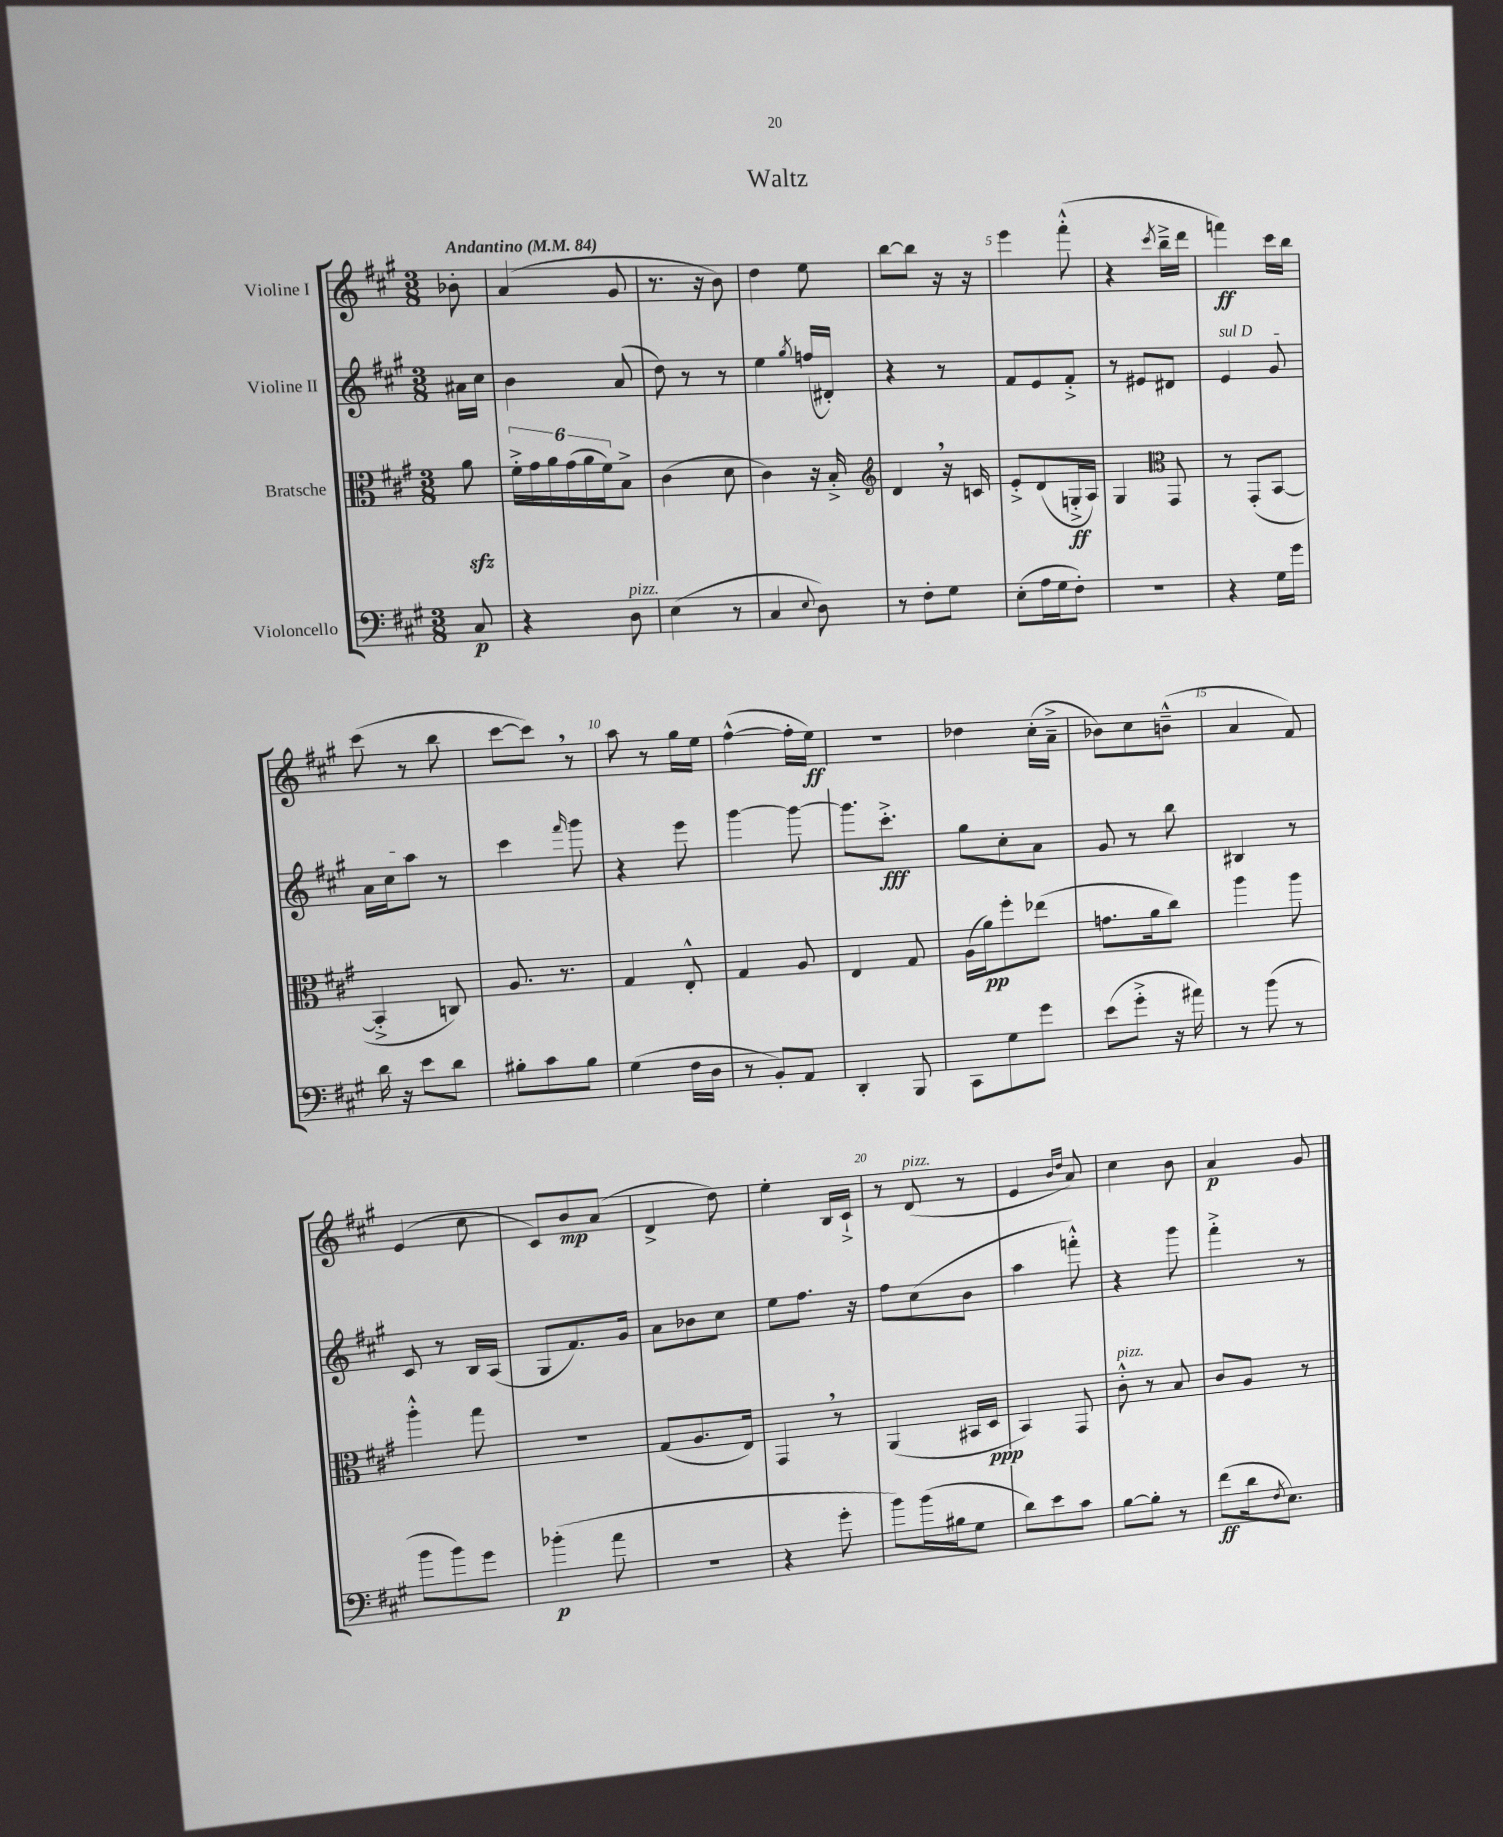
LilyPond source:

\header { title = "Waltz" }
<<
\new StaffGroup <<
\new Staff = "s0" \with { instrumentName = "Violine I" } {
    \clef treble \key a \major \numericTimeSignature \time 3/8 \partial 8 \tempo "Andantino" 4 = 84
    bes'8-. |
    a'4( gis'8 |
    r8. r16 b'8) |
    d''4 e''8 |
    b''8~ b''8 r16 r16 |
    e'''4 fis'''8-.-^( |
    r4 \acciaccatura { cis'''8 } b''16---> d'''16 |
    f'''4\ff) cis'''16 b''16 |
    cis'''8( r8 b''8 |
    cis'''8~ cis'''8) \breathe r8 |
    a''8 r8 gis''16 e''16 |
    fis''4~-^( fis''16-. e''16\ff) |
    R4. |
    des''4 cis''16-.( a'16---> |
    bes'8) cis''8 b'8---^( |
    a'4 fis'8) |
    e'4( cis''8 |
    cis'8) b'8\mp a'8( |
    d'4-> d''8) |
    e''4-. b16 cis'16-!-> |
    r8 d'8^\markup { \italic "pizz." }( r8 |
    e'4 \grace { b'16 d''16 } a'8) |
    cis''4 b'8 |
    a'4\p gis'8 \bar "|." |
}
\new Staff = "s1" \with { instrumentName = "Violine II" } {
    \clef treble \key a \major \numericTimeSignature \time 3/8 \partial 8
    ais'16 cis''16 |
    b'4 a'8( |
    d''8) r8 r8 |
    e''4 \acciaccatura { gis''8 } f''16( dis'16-.) |
    r4 r8 |
    fis'8 e'8 fis'8-.-> |
    r8 eis'8 dis'8 |
    \once \override TextSpanner.bound-details.left.text = \markup { \italic "sul D" } e'4\startTextSpan gis'8 |
    a'16 cis''16 a''8\stopTextSpan r8 |
    cis'''4 \grace { fis'''16 } gis'''8 |
    r4 e'''8 |
    gis'''4~ gis'''8~ |
    gis'''8. cis'''8.-.->\fff |
    gis''8 cis''8-. a'8 |
    gis'8 r8 b''8 |
    bis4 r8 |
    cis'8 r8 b16 a16( |
    gis8 fis'8.) gis'16 |
    a'8 bes'8 cis''8 |
    e''8 fis''8. r16 |
    fis''8 cis''8( b'8 |
    a''4 f'''8-.-^) |
    r4 gis'''8 |
    fis'''4-.-> r8 \bar "|." |
}
\new Staff = "s2" \with { instrumentName = "Bratsche" } {
    \clef alto \key a \major \numericTimeSignature \time 3/8 \partial 8
    a'8\sfz |
    \tuplet 6/4 { fis'16-.-> gis'16 a'16 gis'16( a'16 fis'16) } b8-> |
    cis'4( d'8 |
    cis'4) r16 b16-.-> |
    \clef treble d'4 \breathe r16 c'16 |
    e'8-.-> d'8( g16-.->\ff a16) |
    gis4 \clef alto gis,8 |
    r8 gis,8-.( b,8~ |
    b,4-.-> c8) |
    a8. r8. |
    gis4 e8-.-^ |
    gis4 a8 |
    e4 gis8 |
    a16( a'16\pp) fis''8-. ees''8( |
    g'8. a'16 cis''8) |
    a''4 a''8 |
    a''4-.-^ gis''8 |
    R4. |
    gis8( a8. e16) |
    gis,4 \breathe r8 |
    a,4( bis,16 d16\ppp |
    b,4) gis,8 |
    cis'8-.-^^\markup { \italic "pizz." } r8 b8 |
    cis'8 a8 r8 \bar "|." |
}
\new Staff = "s3" \with { instrumentName = "Violoncello" } {
    \clef bass \key a \major \numericTimeSignature \time 3/8 \partial 8
    cis8\p |
    r4 d8^\markup { \italic "pizz." } |
    e4( r8 |
    cis4 \appoggiatura { e8 } d8) |
    r8 fis8-. gis8 |
    e8-.( a16 gis16 fis8-.) |
    R4. |
    r4 gis16 gis'16 |
    d'16 r16 e'8 d'8 |
    bis8-. cis'8 bis8 |
    gis4( fis16 d16 |
    r8 b,8-.) a,8 |
    d,4-. b,,8 |
    cis,8 gis8 gis'8 |
    e'8( gis'8-.-> r16 ais'16) |
    r8 b'8( r8 |
    b'8 b'8) gis'8 |
    bes'4-.\p( a'8 |
    R4. |
    r4 gis'8-. |
    b'8) b'16( bis16 gis8 |
    d'8) e'8 cis'8 |
    b8~ b8-. r8 |
    fis'8\ff( d'16 \acciaccatura { fis8 } e8.) \bar "|." |
}
>>
>>
\layout { \context { \Score \override BarNumber.break-visibility = ##(#f #t #t) barNumberVisibility = #(every-nth-bar-number-visible 5) } }
